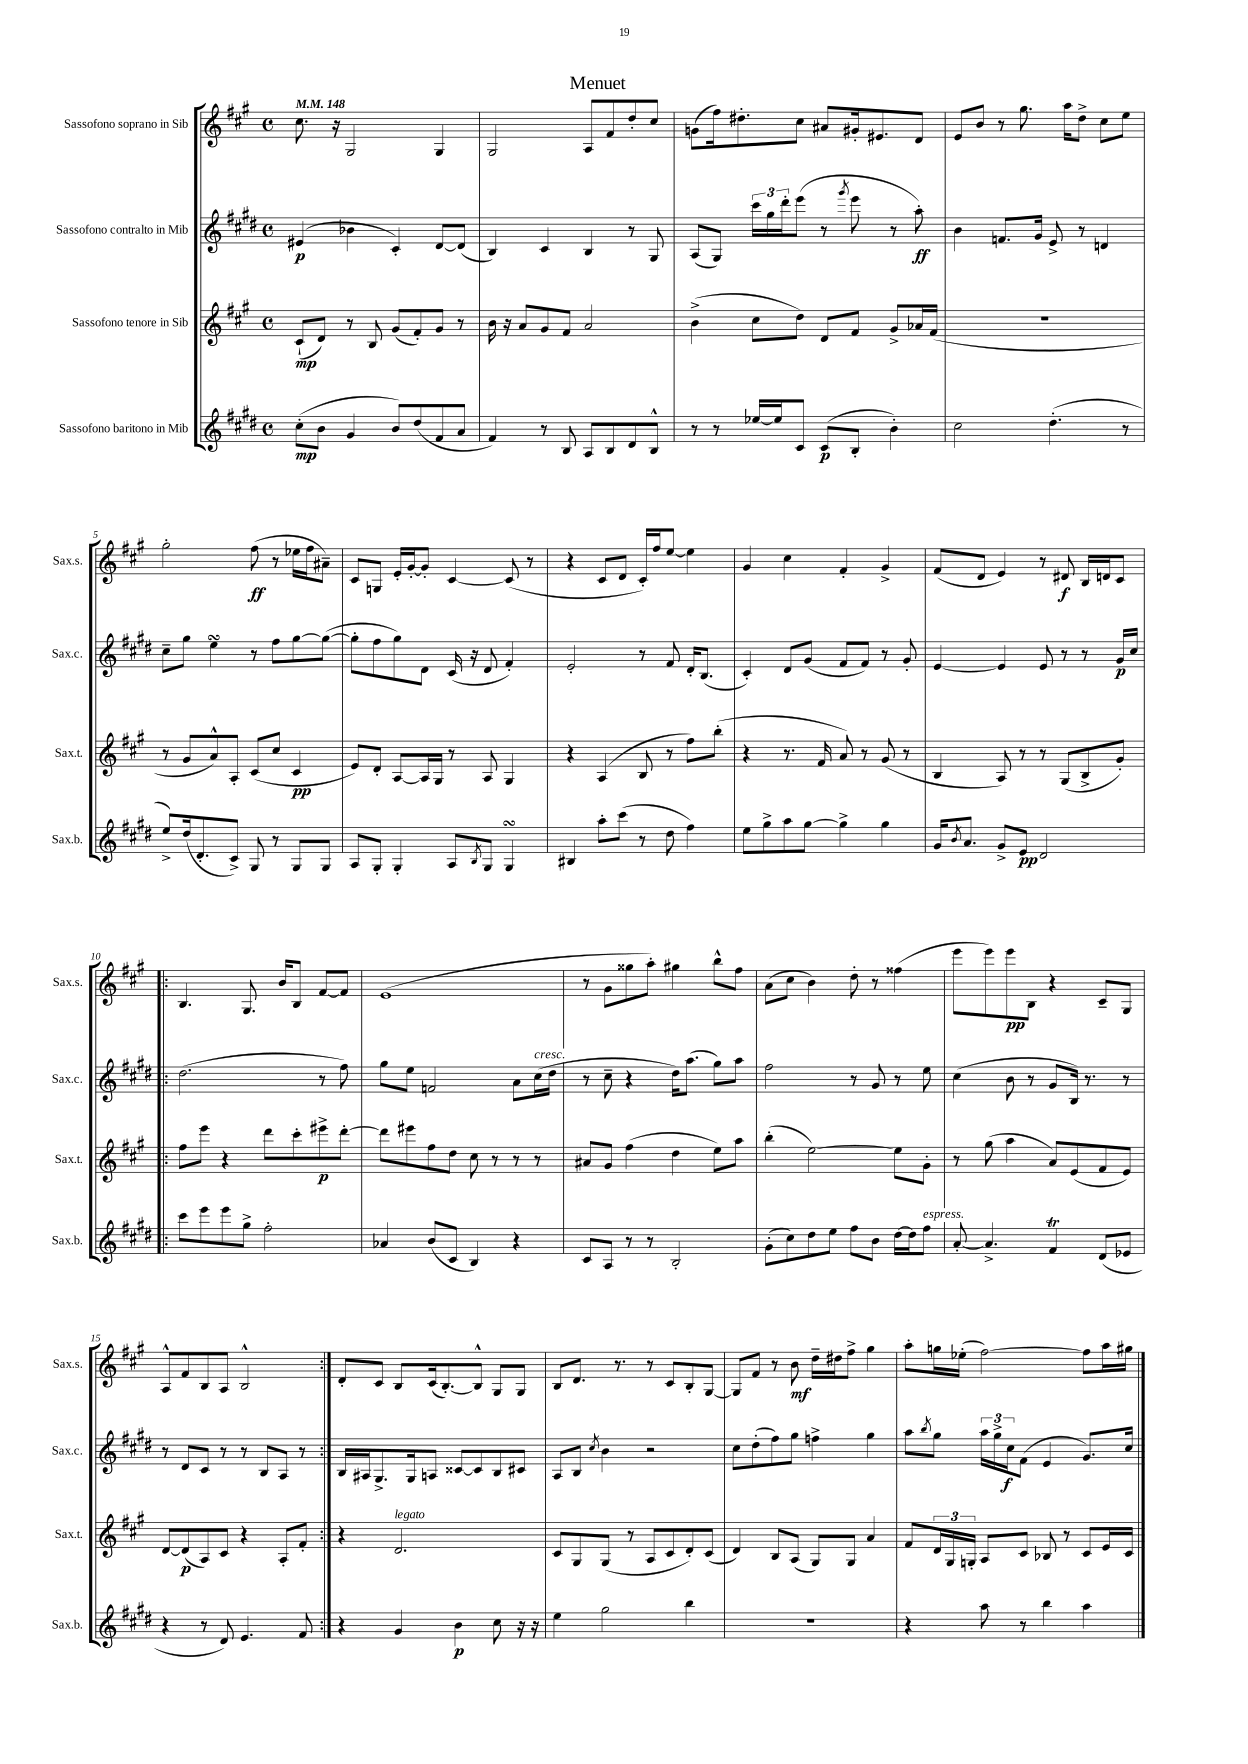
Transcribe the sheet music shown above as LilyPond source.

\header { title = "Menuet" }
<<
\new StaffGroup <<
\new Staff = "s0" \with { instrumentName = "Sassofono soprano in Sib" shortInstrumentName = "Sax.s." } {
    \clef treble \key a \major \defaultTimeSignature \time 4/4 \tempo 4 = 148
    cis''8. r16 gis2 gis4 |
    gis2 a8 fis'8 d''8-. cis''8 |
    g'8( fis''16) dis''8.-. cis''8 ais'8 gis'16-. eis'8. d'8 |
    e'8 b'8 r8 gis''8. a''16 d''8-> cis''8 e''8 |
    gis''2-. fis''8\ff( r8 ees''16 fis''16 ais'8--) |
    cis'8 g8 e'16-. gis'16~-. gis'8-. cis'4~ cis'8( r8 |
    r4 cis'8 d'8 cis'16-.) fis''16 e''8~ e''4 |
    gis'4 cis''4 fis'4-. gis'4-> |
    fis'8( d'8 e'4) r8 dis'8\f b16 d'16 cis'8 |
    \repeat volta 2 { b4. gis8. b'16 b8 fis'8~ fis'8 |
    e'1( |
    r8 gis'8 gisis''8 a''8-.) gis''4 b''8-^ fis''8 |
    a'8( cis''8 b'4) d''8-. r8 fisis''4( |
    e'''8 e'''8) e'''8\pp b8 r4 cis'8-- gis8 |
    a8-^ fis'8 b8 a8 b2-^ | }
    d'8-. cis'8 b8 cis'16( b8.~-.) b8-^ gis8 gis8 |
    b8 d'8. r8. r8 cis'8 b8-. gis8~ |
    gis8 fis'8 r8 b'8\mf d''16-- dis''16 fis''8-> gis''4 |
    a''8-. g''16 ees''16-.( fis''2~) fis''8 a''16 gis''16 \bar "|." |
}
\new Staff = "s1" \with { instrumentName = "Sassofono contralto in Mib" shortInstrumentName = "Sax.c." } {
    \clef treble \key e \major \defaultTimeSignature \time 4/4
    eis'4\p( bes'4 cis'4-.) dis'8~ dis'8( |
    b4) cis'4 b4 r8 gis8 |
    a8( gis8) \tuplet 3/2 { cis'''16 gis''16 dis'''16-. } e'''8( r8 \acciaccatura { gis'''8 } e'''8 r8 a''8-.\ff) |
    b'4 f'8. gis'16 e'8-> r8 d'4 |
    cis''8-- gis''8 e''4\turn r8 fis''8 gis''8~ gis''8~( |
    gis''8-. fis''8 gis''8) dis'8 cis'16( r16 dis'8 fis'4-.) |
    e'2-. r8 fis'8 dis'16-. b8.( |
    cis'4-.) dis'8 gis'8( fis'8 fis'8) r8 gis'8-. |
    e'4~ e'4 e'8 r8 r8 gis'16\p cis''16 |
    \repeat volta 2 { dis''2.( r8 fis''8) |
    gis''8 e''8 f'2 a'8 cis''16^\markup { \italic "cresc." }( dis''16 |
    r8 cis''8-- r4 dis''16) a''8.( gis''8) a''8 |
    fis''2 r8 gis'8 r8 e''8 |
    cis''4( b'8 r8 gis'8 b16) r8. r8 |
    r8 dis'8 cis'8 r8 r8 b8 a8 r8 | }
    b16 ais16 gis8.-> gis16 a8 cisis'8~ cisis'8 b8 cis'8 |
    a8 b8 \acciaccatura { cis''8 } b'4 r2 |
    cis''8 dis''8-.( fis''8) gis''8 f''4-> gis''4 |
    a''8 \acciaccatura { b''8 } gis''8 \tuplet 3/2 { a''16 gis''16-> cis''16\f } fis'8( e'4 gis'8.) cis''16 \bar "|." |
}
\new Staff = "s2" \with { instrumentName = "Sassofono tenore in Sib" shortInstrumentName = "Sax.t." } {
    \clef treble \key a \major \defaultTimeSignature \time 4/4
    cis'8-!\mp( d'8) r8 b8 gis'8( fis'8-.) gis'8 r8 |
    b'16 r16 a'8 gis'8 fis'8 a'2 |
    b'4->( cis''8 d''8) d'8 fis'8 gis'8-> aes'16 fis'16( |
    R1 |
    r8 gis'8 a'8-^) a8-. cis'8( cis''8 cis'4\pp |
    e'8) d'8-. a8~ a16 gis16 r8 a8 gis4 |
    r4 a4( b8 r8 fis''8) b''8-.( |
    r4 r8. fis'16 a'8) r8 gis'8( r8 |
    b4 a8) r8 r8 gis8( b8-> gis'8-.) |
    \repeat volta 2 { fis''8 e'''8 r4 d'''8 cis'''8-. eis'''8->\p d'''8~-. |
    d'''8 eis'''8 fis''8 d''8 cis''8 r8 r8 r8 |
    ais'8 gis'8 fis''4( d''4 e''8) a''8 |
    b''4-.( e''2~) e''8 gis'8-. |
    r8 gis''8( a''4 a'8) e'8( fis'8 e'8) |
    d'8~ d'8\p( a8) cis'8 r4 a8-. fis'8-. | }
    r4 d'2.^\markup { \italic "legato" } |
    cis'8 gis8 gis8( r8 a8 cis'8 d'8-.) cis'8( |
    d'4) b8 a8( gis8) gis8 a'4 |
    fis'8 \tuplet 3/2 { d'16 gis16 g16-. } a8 cis'8 bes8 r8 cis'8 e'16 cis'16 \bar "|." |
}
\new Staff = "s3" \with { instrumentName = "Sassofono baritono in Mib" shortInstrumentName = "Sax.b." } {
    \clef treble \key e \major \defaultTimeSignature \time 4/4
    cis''8-.\mp( b'8 gis'4 b'8) dis''8( fis'8 a'8 |
    fis'4) r8 b8 a8 b8 dis'8 b8-^ |
    r8 r8 ees''16~ ees''16 cis'8 cis'8\p( b8-. b'4-.) |
    cis''2 dis''4.-.( r8 |
    e''8->) dis''16( dis'8.-. cis'8->) gis8 r8 gis8 gis8 |
    a8 gis8-. gis4-. a8 \acciaccatura { b8 } gis8 gis4\turn |
    bis4 a''8-. cis'''8( r8 dis''8 fis''4) |
    e''8 gis''8-> a''8 gis''8~ gis''4-> gis''4 |
    gis'16 \acciaccatura { b'8 } a'8. gis'8-> e'8\pp dis'2 |
    \repeat volta 2 { cis'''8 e'''8 e'''8 gis''8-> fis''2-. |
    aes'4 b'8( cis'8 b4) r4 |
    cis'8 a8 r8 r8 b2-. |
    gis'8-.( cis''8) dis''8 e''8 fis''8 b'8 dis''16~ dis''16 fis''8^\markup { \italic "espress." } |
    a'8~-. a'4.-> fis'4\trill dis'8( ees'8 |
    r4 r8 dis'8) e'4. fis'8 | }
    r4 gis'4 b'4\p cis''8 r16 r16 |
    e''4 gis''2 b''4 |
    R1 |
    r4 a''8 r8 b''4 a''4 \bar "|." |
}
>>
>>
